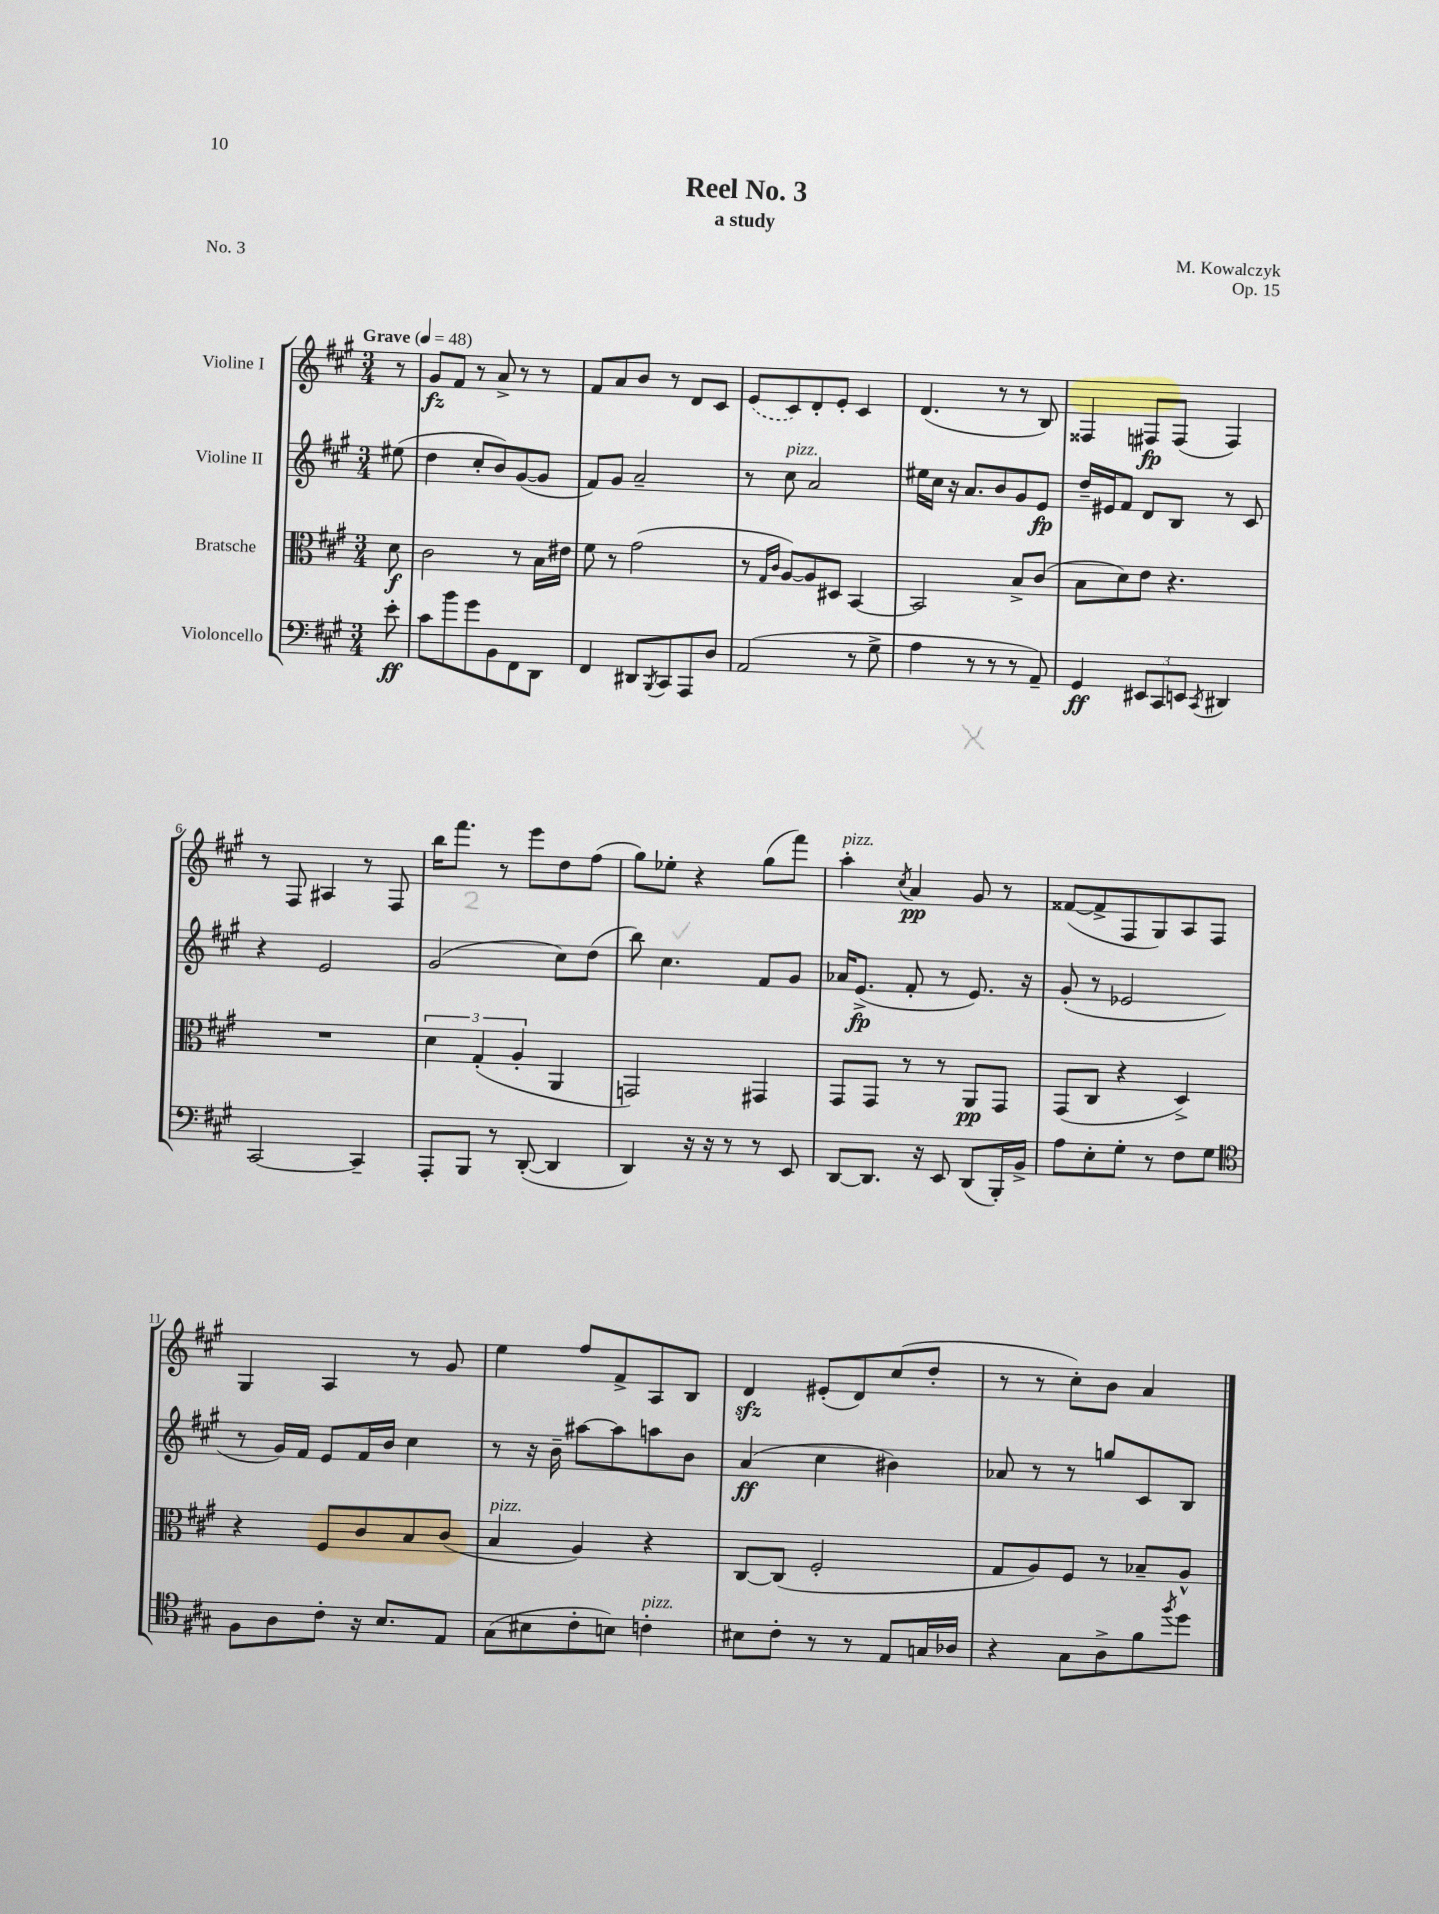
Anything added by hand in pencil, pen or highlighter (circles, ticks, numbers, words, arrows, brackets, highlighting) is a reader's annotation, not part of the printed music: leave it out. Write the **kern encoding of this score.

**kern	**dynam	**kern	**dynam	**kern	**dynam	**kern	**dynam
*part4	*part4	*part3	*part3	*part2	*part2	*part1	*part1
*staff4	*staff4	*staff3	*staff3	*staff2	*staff2	*staff1	*staff1
*I"Violoncello	*	*I"Bratsche	*	*I"Violine II	*	*I"Violine I	*
*clefF4	*	*clefC3	*	*clefG2	*	*clefG2	*
*k[f#c#g#]	*	*k[f#c#g#]	*	*k[f#c#g#]	*	*k[f#c#g#]	*
*M3/4	*	*M3/4	*	*M3/4	*	*M3/4	*
*MM48	*	*MM48	*	*MM48	*	*MM48	*
=	=	=	=	=	=	=	=
!	!	!	!	!	!	!LO:TX:a:B:t=Grave	!
8e'\	ff	8d\	f	(8ee#X\	.	8r	.
=1	=1	=1	=1	=1	=1	=1	=1
8c#\L	.	2c#\	.	4dd\	.	8g#/L	fz
8b\	.	.	.	.	.	8f#/J	.
8g#\	.	.	.	8cc#'/L	.	8r	.
8BB\	.	.	.	8b/)	.	8a^/	.
8FF#\	.	8r	.	([8g#/	.	8r	.
8DD\J	.	16B\LL	.	8g#/J]	.	8r	.
.	.	16e#X\JJ	.	.	.	.	.
=2	=2	=2	=2	=2	=2	=2	=2
4FF#/	.	8f#\	.	8f#/L)	.	8f#/L	.
.	.	8r	.	8g#/J	.	8a/	.
8DD#X/L	.	(2g#\	.	2a~/	.	8b/J	.
8qBBB/	.	.	.	.	.	.	.
8CC#/	.	.	.	.	.	8r	.
8AAA/	.	.	.	.	.	8d/L	.
8D/J	.	.	.	.	.	8c#/J	.
=3	=3	=3	=3	=3	=3	=3	=3
(2AA/	.	8r	.	8r	.	(8e/L	.
.	.	16qqG#/LL	.	.	.	.	.
.	.	16qqc#/JJ	.	.	.	.	.
!	!	!	!	!LO:TX:a:i:t=pizz.	!	!	!
.	.	[8A/L)	.	8cc#\	.	8c#/)	.
.	.	8A/]	.	2a/	.	8d'/	.
.	.	8D#X/J	.	.	.	8e'/J	.
8r	.	[4BB/	.	.	.	4c#/	.
8G#^\	.	.	.	.	.	.	.
=4	=4	=4	=4	=4	=4	=4	=4
4A\	.	2BB/]	.	16ee#X\LL	.	(4.d/	.
.	.	.	.	16cc#\JJ	.	.	.
.	.	.	.	16r	.	.	.
.	.	.	.	8.a/L	.	.	.
8r	.	.	.	.	.	.	.
8r	.	.	.	8b/	.	8r	.
8r	.	8B^/L	.	8g#/	.	8r	.
8AA~/)	.	(8c#/J	.	8e/J	fp	8B/)	.
=5	=5	=5	=5	=5	=5	=5	=5
4GG#/	ff	8B\L	.	16dd~/LL	.	4F##X/	.
.	.	.	.	16e#X/J	.	.	.
.	.	8d\)	.	8f#/J	.	.	.
12EE#X/L	.	8e\J	.	8d/L	.	8F#X/L	fp
12CC#/	.	.	.	.	.	.	.
.	.	4.r	.	8B/J	.	(8F#/J	.
12EEn/J	.	.	.	.	.	.	.
8qCC#/	.	.	.	.	.	.	.
4DD#X/	.	.	.	8r	.	4F#/)	.
.	.	.	.	8c#/	.	.	.
!!LO:LB:g=z
=6	=6	=6	=6	=6	=6	=6	=6
[2CC#/	.	2.r	.	4r	.	8r	.
.	.	.	.	.	.	8F#/	.
.	.	.	.	2e/	.	4A#X/	.
4CC#~/]	.	.	.	.	.	8r	.
.	.	.	.	.	.	8F#/	.
=7	=7	=7	=7	=7	=7	=7	=7
8AAA'/L	.	6d\	.	(2g#/	.	16bb\KL	.
.	.	.	.	.	.	8.fff#\J	.
8BBB/J	.	.	.	.	.	.	.
.	.	(6G#'/	.	.	.	.	.
8r	.	.	.	.	.	8r	.
.	.	6A'/	.	.	.	.	.
([8DD'/	.	.	.	.	.	8eee\L	.
4DD/]	.	4AA/	.	8cc#\L)	.	8dd\	.
.	.	.	.	(8dd\J	.	(8ff#\J	.
=8	=8	=8	=8	=8	=8	=8	=8
4DD/)	.	2GGn/)	.	8bb\)	.	8gg#\L)	.
.	.	.	.	4.cc#\	.	8ee-X'\J	.
16r	.	.	.	.	.	4r	.
16r	.	.	.	.	.	.	.
8r	.	.	.	.	.	.	.
8r	.	4GG#X/	.	8f#/L	.	(8gg#\L	.
8EE/	.	.	.	8g#/J	.	8fff#\J)	.
=9	=9	=9	=9	=9	=9	=9	=9
!	!	!	!	!	!	!LO:TX:a:i:t=pizz.	!
[8DD/L	.	8GG#/L	.	16a-X/KL	.	4aa'\	.
.	.	.	.	(8.e^/J	fp	.	.
8.DD/J]	.	8GG#/J	.	.	.	.	.
.	.	.	.	.	.	8qcc#/	.
.	.	8r	.	8f#'/	.	4a/	pp
16r	.	.	.	.	.	.	.
8EE/	.	8r	.	8r	.	.	.
(8DD/L	.	8AA/L	pp	8.e/)	.	8g#/	.
16BBB'/L)	.	8GG#/J	.	.	.	8r	.
16BB^/JJ	.	.	.	16r	.	.	.
=10	=10	=10	=10	=10	=10	=10	=10
8A\L	.	(8GG#/L	.	(8g#'/	.	([8f##X/L	.
8E'\	.	8C#/J	.	8r	.	8f##^/]	.
8G#'\J	.	4r	.	2e-X/	.	8F#/	.
8r	.	.	.	.	.	8G#/)	.
8F#\L	.	4D^/)	.	.	.	8A/	.
8G#\J	.	.	.	.	.	8F#/J	.
!!LO:LB:g=z
=11	=11	=11	=11	=11	=11	=11	=11
*clefC4	*	*	*	*	*	*	*
8F#\L	.	4r	.	8r	.	4G#/	.
8A\	.	.	.	16g#/LL)	.	.	.
.	.	.	.	16f#/JJ	.	.	.
8c#'\J	.	8F#/L	.	8e/L	.	4A/	.
16r	.	8c#/	.	16f#/L	.	.	.
8.B/L	.	.	.	16b/JJ	.	.	.
.	.	8B/	.	4cc#\	.	8r	.
8E/J	.	(8c#/J	.	.	.	8g#/	.
=12	=12	=12	=12	=12	=12	=12	=12
!	!	!LO:TX:a:i:t=pizz.	!	!	!	!	!
(8G#\L	.	4B/	.	8r	.	4ee\	.
8B#X\	.	.	.	16r	.	.	.
.	.	.	.	16b~\	.	.	.
8c#'\	.	4A/)	.	[8aa#X\L	.	8ff#/L	.
8Bn\J)	.	.	.	8aa#\]	.	8f#^/	.
!LO:TX:a:i:t=pizz.	!	!	!	!	!	!	!
4cn'\	.	4r	.	8aan\	.	8A/	.
.	.	.	.	8b\J	.	8B/J	.
=13	=13	=13	=13	=13	=13	=13	=13
8B#X\L	.	[8C#/L	.	(4a/	ff	4dzz/	.
8c#'\J	.	(8C#/J]	.	.	.	.	.
8r	.	2F#'/	.	4cc#\	.	(8e#X'/L	.
8r	.	.	.	.	.	8d/)	.
8E/L	.	.	.	4b#X\)	.	(8cc#/	.
16Gn/L	.	.	.	.	.	8dd'/J	.
16A-X/JJ	.	.	.	.	.	.	.
=14	=14	=14	=14	=14	=14	=14	=14
4r	.	8G#/L	.	8a-X/	.	8r	.
.	.	8A/)	.	8r	.	8r	.
8G#\L	.	8F#/J	.	8r	.	8cc#'\L)	.
8A^\	.	8r	.	8ggn/L	.	8b\J	.
8f#\	.	8B-X~/L	.	8c#/	.	4a/	.
8qff#/	.	.	.	.	.	.	.
8dd\J	.	8A^^/J	.	8B/J	.	.	.
==	==	==	==	==	==	==	==
*-	*-	*-	*-	*-	*-	*-	*-
